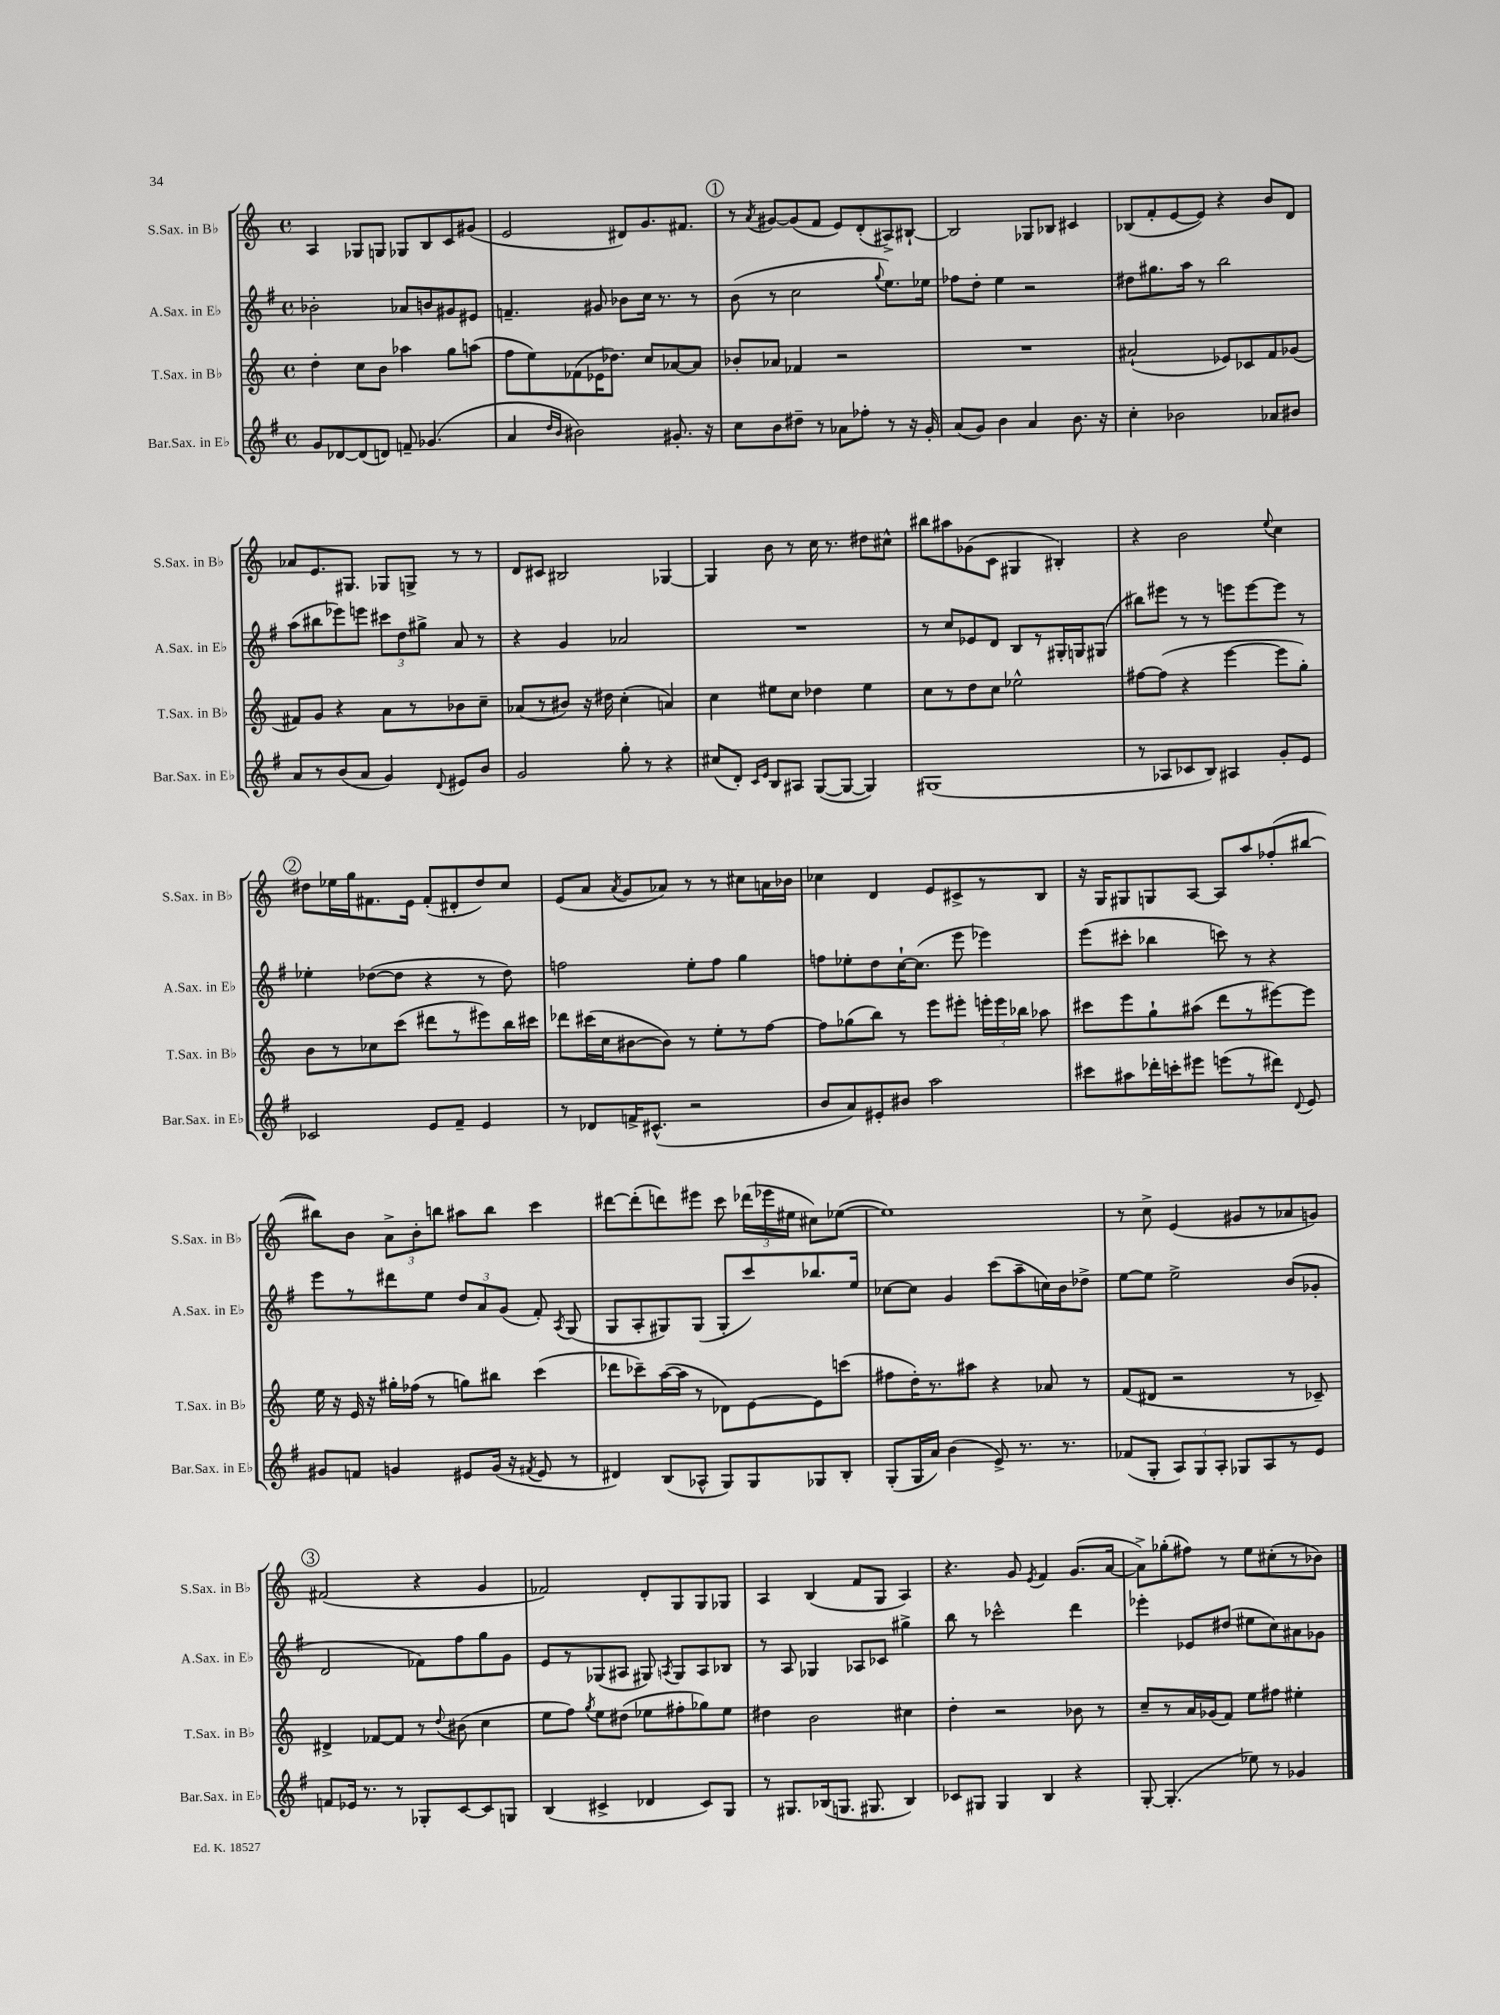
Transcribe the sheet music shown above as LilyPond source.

<<
\new StaffGroup <<
\new Staff = "s0" \with { instrumentName = "S.Sax. in Bb" shortInstrumentName = "S.Sax. in Bb" } {
    \clef treble \key c \major \defaultTimeSignature \time 4/4
    \autoBeamOff a4 ges8[ g8] ges8[ b8 c'8 gis'8]( |
    e'2 dis'8[) g'8. fis'8.] |
    \mark \markup { \circle "1" } r8 \acciaccatura { a'8 } gis'8[~ gis'8( f'8] e'8[) d'8-.( ais8->) bis8]~-! |
    bis2 ges8[ bes8] cis'4 |
    bes8[( f'8-. e'8~ e'8]) r4 b'8[ d'8] |
    aes'8[ e'8. gis8.] ges8[ g8]-> r8 r8 |
    d'8[ cis'8] bis2 ges4~ |
    ges4 b'8 r8 c''16 r8. dis''8[ cis''8]-^ |
    bis''8[ ais''8 ges'8( c'8] gis4 bis4-.) |
    r4 b'2 \appoggiatura { e''8 } c''4 |
    \mark \markup { \circle "2" } dis''8[ ees''16 g''16 fis'8. e'16] fis'8[-.( dis'8-. dis''8) c''8] |
    e'8[( a'8] \acciaccatura { a'8 } g'8[ aes'8]) r8 r8 cis''8[ a'16 bes'16] |
    ces''4 d'4 e'8[ cis'8-> r8 b8] |
    r16 g16[ gis8 g8 a8]~ a8[ a''8 fes''8-.( bis''8]~ |
    bis''8[) b'8] \tuplet 3/2 { a'8[-> b'8-. b''8] } ais''8[ b''8] c'''4 |
    dis'''8[~ dis'''8-.( d'''8) eis'''8] c'''8 \tuplet 3/2 { des'''16[( ees'''16 eis''16] } cis''8[) ees''8]~( |
    ees''1) |
    r8 c''8-> e'4( gis'8[ r8 aes'8 g'8]) |
    \mark \markup { \circle "3" } fis'2( r4 g'4 |
    fes'2) d'8[-. g8 g8 ges8] |
    a4 b4( f'8[ g8] a4) |
    r4. g'8 \acciaccatura { e'8 } f'4 g'8.[( a'16]~ |
    a'8[->) ges''8-.( fis''8]) r8 e''8[ cis''8-.( r8 bes'8]) \bar "|." |
}
\new Staff = "s1" \with { instrumentName = "A.Sax. in Eb" shortInstrumentName = "A.Sax. in Eb" } {
    \clef treble \key g \major \defaultTimeSignature \time 4/4
    \autoBeamOff bes'2-. aes'8[ b'8 gis'8 eis'8] |
    f'4.-- gis'8 bes'8[ c''16] r8. r8 |
    \mark \markup { \circle "1" } b'8( r8 c''2 \appoggiatura { g''8 } e''8.[) ees''16] |
    fes''8[ d''8]-. e''4 r2 |
    dis''8[ gis''8. a''16] r8 b''2 |
    a''8[( bis''8 ees'''8) e'''8] \tuplet 3/2 { cis'''8[ d''8 gis''8]-> } a'8 r8 |
    r4 g'4 aes'2 |
    R1 |
    r8 c''8[ ees'8 d'8] b8[ r8 gis16-. g16 gis8]( |
    bis''8[) eis'''8] r8 r8 e'''8[ e'''8~ e'''8] r8 |
    \mark \markup { \circle "2" } ees''4-. des''8[~( des''8] r4 r8 des''8) |
    f''2 e''8[-. f''8] g''4 |
    f''8[ ees''8-. d''8 c''16~-! c''8.]( e'''8 ees'''4) |
    e'''8[( cis'''8]-. bes''4 c'''8) r8 r4 |
    e'''8[ r8 dis'''8 e''8] \tuplet 3/2 { d''8[ a'8 g'8]( } fis'8-.) \acciaccatura { a8 } g8( |
    g8[ a8-. gis8) gis8]( gis8[-. c'''8) bes''8. e''16] |
    ces''8[~ ces''8] g'4 c'''8[( a''8-- c''16) b'16 des''8]-> |
    e''8[~ e''8] e''2-> b'8[( ges'8]-. |
    \mark \markup { \circle "3" } d'2 fes'8[) fis''8 g''8 g'8] |
    e'8[ r8 ges8( ais8] gis8) \acciaccatura { a8 } gis8[ a8 bes8] |
    r8 a8 ges4 aes8[ ces'8] gis''4-> |
    b''8 r8 ces'''2-^ d'''4 |
    ees'''4-. ees'8[ dis''8]( eis''8[ c''8) ais'8 ges'8] \bar "|." |
}
\new Staff = "s2" \with { instrumentName = "T.Sax. in Bb" shortInstrumentName = "T.Sax. in Bb" } {
    \clef treble \key c \major \defaultTimeSignature \time 4/4
    \autoBeamOff d''4-. c''8[ b'8] aes''4 g''8[ a''8]( |
    f''8[ e''8) fes'8( ees'16 des''8.]) c''8[ aes'8~ aes'8] |
    \mark \markup { \circle "1" } bes'8[-. aes'8] fes'4 r2 |
    R1 |
    ais'2-!( ees'8[) ces'8 f'8 ges'8]( |
    fis'8[) g'8] r4 a'8[ r8 bes'8 c''8]-- |
    aes'8[( r8 bis'8]) r16 dis''16 c''4-.( a'4) |
    c''4 eis''8[ c''8] des''4 eis''4 |
    c''8[ r8 d''8 c''8] ees''2-^ |
    fis''8[~ fis''8]( r4 e'''4~ e'''8[ g''8]-.) |
    \mark \markup { \circle "2" } b'8[ r8 ces''8 c'''8]( dis'''8[ r8 eis'''8) b''16 cis'''16] |
    des'''8[ cis'''16( c''16 bis'8~ bis'8]) r8 e''8[-. r8 f''8]~ |
    f''8[ ges''8( b''8]) r8 e'''8[ eis'''8]-. \tuplet 3/2 { e'''16[-. e'''16 bes''16] } aes''8 |
    cis'''8[ e'''8 g''8-! ais''8]( d'''8[ r8 eis'''8~) eis'''8] |
    e''16 r16 e'16 r16 gis''16[-. fes''16]( r8 g''8[) bis''8] c'''4( |
    des'''8[ ces'''8--) a''16~( a''16] r8 des'8[) e'8~ e'8 c'''8]( |
    fis''8[ d''16-.) r8. ais''8] r4 aes'8 r8 |
    f'8[( dis'8] r2 r8 ces'8--) |
    \mark \markup { \circle "3" } dis'4-> fes'8[~ fes'8] r8 \appoggiatura { d''8 } bis'8( c''4 |
    e''8[ f''8]) \acciaccatura { g''8 } e''8[ dis''8]( ees''8[ fis''8-. ges''8) ees''8] |
    dis''4 b'2 cis''4 |
    d''4-. r2 bes'8 r8 |
    c''8[-- r8 a'16 ges'16( f'8]) e''8[ fis''8] eis''4-. \bar "|." |
}
\new Staff = "s3" \with { instrumentName = "Bar.Sax. in Eb" shortInstrumentName = "Bar.Sax. in Eb" } {
    \clef treble \key g \major \defaultTimeSignature \time 4/4
    \autoBeamOff g'8[ des'8~ des'8( d'8]) f'8-- ges'4.( |
    a'4 \grace { d''16[ b'16] } bis'2) gis'8.-. r16 |
    \mark \markup { \circle "1" } c''8[ b'8 dis''8]-- r8 aes'8[ fes''8]-. r8 r16 g'16-. |
    a'8[( g'8]) b'4 a'4 b'8. r16 |
    c''4-. bes'2 aes'8[ bis'8] |
    a'8[ r8 b'8( a'8] g'4) \appoggiatura { d'8 } eis'8[ b'8] |
    g'2 g''8-. r8 r4 |
    cis''8[( d'8]-.) \grace { c'16[ e'16] } b8[ ais8] g8[~( g8]~ g4) |
    gis1( |
    r8 aes8[ ces'8 b8]) ais4 g'8[-. e'8] |
    \mark \markup { \circle "2" } ces'2 e'8[ fis'8]-- e'4 |
    r8 des'8[ f'16-> cis'8.]-^( r2 |
    b'8[ a'8) eis'8-. bis'8] a''2 |
    cis'''8[ ais''8 des'''16-. c'''16-. eis'''8] e'''8[( r8 dis'''8]) \appoggiatura { d'8 } e'8 |
    gis'8[ f'8] g'4 eis'8[ g'16]( r16 \acciaccatura { fis'8 } eis'8 r8 |
    dis'4) b8[( aes8]-^ g8[) g8 ges8 b8]-. |
    g8[-.( g16 a'16]) b'4( e'8->) r8. r8. |
    fes'8[( g8]-. \tuplet 3/2 { a8[) g8 a8]-. } ges8[ a8 r8 e'8] |
    \mark \markup { \circle "3" } f'8[ ees'16] r8. r8 ges8[-. c'8~ c'8 g8] |
    b4( cis'4-> des'4 cis'8[) g8] |
    r8 gis8.[ bes16( g8.] gis8. bes4) |
    ces'8[ gis8] gis4 b4 r4 |
    g8~-. g4.-.( ees''8) r8 ges'4 \bar "|." |
}
>>
>>
\layout { \context { \Score \remove "Bar_number_engraver" } }
